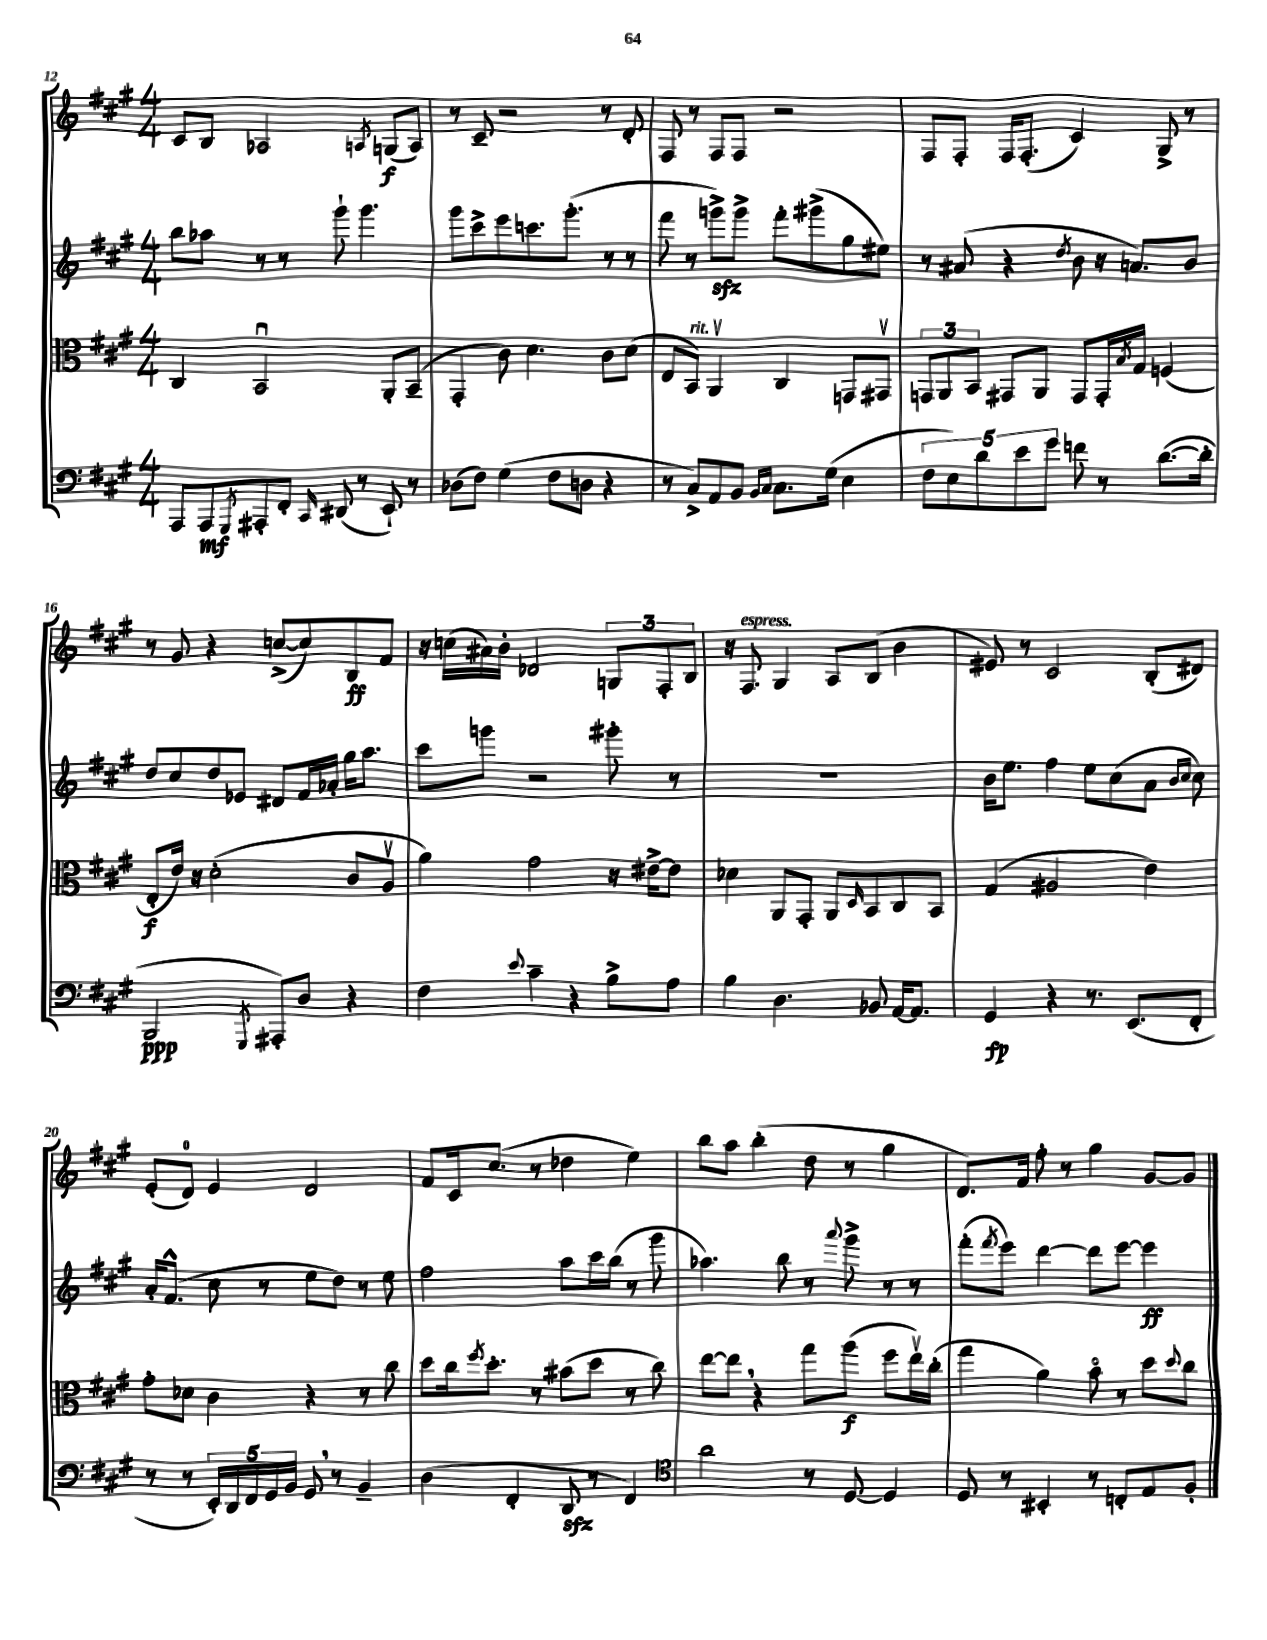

**kern	**kern	**kern	**kern
*staff4	*staff3	*staff2	*staff1
*clefF4	*clefC3	*clefG2	*clefG2
*k[f#c#g#]	*k[f#c#g#]	*k[f#c#g#]	*k[f#c#g#]
*M4/4	*M4/4	*M4/4	*M4/4
8AAA	4C#	8bb	8c#
8AAA	.	8aa-	8B
8qGGG#	.	.	.
8AAA#'	2BBu	8r	2A-
8FF#'	.	8r	.
16qqCC#	.	.	.
(8DD#	.	8ggg#`	.
8r	.	4.ggg#	.
.	.	.	8qA
8EE`)	8AA'	.	(8G
8r	(8BB~	.	8A)
=	=	=	=
(8D-	4GG#'	8ggg#	8r
8F#)	.	8ccc#^	8c#~
(4G#	8c#)	8eee	2r
.	4.d	8.ccc	.
8F#	.	.	.
.	.	(8.ggg#'	.
8D	.	.	.
4r	8c#	8r	8r
.	(8d	8r	8d'
=	=	=	=
8r	8E	8fff#	8F#
8C#^)	8BB)	8r	8r
8AA	4AAv	8ggg^)	8F#
8BB	.	8ggg^	8F#
16qqBB	.	.	.
16qqC#	.	.	.
8.C#	4C#	8fff#'	2r
.	.	(8ggg#^	.
(16G#	.	.	.
4E	8GG	8gg#	.
.	8GG#v	8ee#)	.
=	=	=	=
10F#	12GG	8r	8F#
.	12AA	.	.
10E)	.	.	.
.	.	(8a#	8F#'
.	12BB	.	.
10d	.	.	.
.	8GG#	4r	16F#
10e	.	.	.
.	.	.	(8.F#'
.	8AA	.	.
10g#	.	.	.
.	.	8qdd	.
8f	8GG#	8b	4c#)
8r	16GG#'	16r	.
.	8qB	.	.
.	16G#	8.a)	.
([8.d	(4F	.	8G#^
.	.	8b	8r
16d']	.	.	.
=	=	=	=
2BBB	8E'	8dd	8r
.	16e)	8cc#	8g#
.	16r	.	.
.	(2d'	8dd	4r
.	.	8e-	.
8qGGG#	.	.	.
8AAA#')	.	8d#	([8cc^
8D	.	16f#	8cc])
.	.	16a-'	.
4r	8c#	16gg#	8B
.	.	8.aa	.
.	8Av	.	8f#
=	=	=	=
4F#	4a)	8ccc#	16r
.	.	.	(16cc
.	.	8ggg	16a#)
.	.	.	16b'
8qqe	.	.	.
4c#~	2g#	2r	2d-
4r	.	.	.
8B^	16r	8ggg#'	12G
.	[16e#^	.	.
.	.	.	12F#'
8A	8e#]	8r	.
.	.	.	12B
=	=	=	=
4B	4d-	1r	16r
.	.	.	8.F#
4.D	8AA	.	4G#
.	8GG#'	.	.
.	8AA	.	8A
.	16qqD	.	.
8BB-	8BB	.	(8B
[16AA	8C#	.	4b
8.AA]	.	.	.
.	8BB	.	.
=	=	=	=
4GG#	(4G#	16b	8e#)
.	.	8.ee	.
.	.	.	8r
4r	2A#	4ff#	2c#
8.r	.	8ee	.
.	.	(8cc#	.
(8.EE	.	.	.
.	4e)	8a	(8B'
.	.	16qqb	.
.	.	16qqcc#	.
8FF#'	.	8cc#)	8d#)
=	=	=	=
8r	8g#'	16a'	(8e'
.	.	(8.f#^^	.
8r	8d-	.	8d)
20EE')	4c#	8cc#	4e
20DD	.	.	.
20FF#	.	.	.
.	.	8r	.
20GG#	.	.	.
20BB	.	.	.
8GG#	4r	8ee	2d
8r	.	8dd)	.
4BB~	8r	8r	.
.	8cc#	8ee	.
=	=	=	=
(4D	8dd	2ff#	8f#
.	16cc#	.	16c#
.	8qff#	.	.
.	8.dd'	.	(8.cc#
4FF#'	.	.	.
.	8r	.	8r
8DD	(8b#	8aa	4dd-
8r	8dd	16ccc#	.
.	.	(16bb	.
4FF#)	8r	8r	4ee)
.	8cc#)	8ggg#	.
=	=	=	=
*clefC4	*	*	*
2a	[8ee	4.aa-)	8bb
.	8ee]	.	8aa
.	4r	.	(4bb'
.	.	8bb	.
8r	8gg#	8r	8dd
.	.	8qqaaa	.
[8D	(8aa	8ggg#^	8r
4D]	8ff#	8r	4gg#
.	16eev)	8r	.
.	(16cc#'	.	.
=	=	=	=
8D	4gg#	(8fff#'	8.d)
.	.	8qfff#	.
8r	.	8eee)	.
.	.	.	16f#
4BB#'	4a)	[4ddd	8ff#'
.	.	.	8r
8r	8bo	8ddd]	4gg#
8C'	8r	[8eee	.
8E	8dd	4eee]	[8g#
.	8qqdd	.	.
8F#'	8cc#	.	8g#]
==	==	==	==
*-	*-	*-	*-
